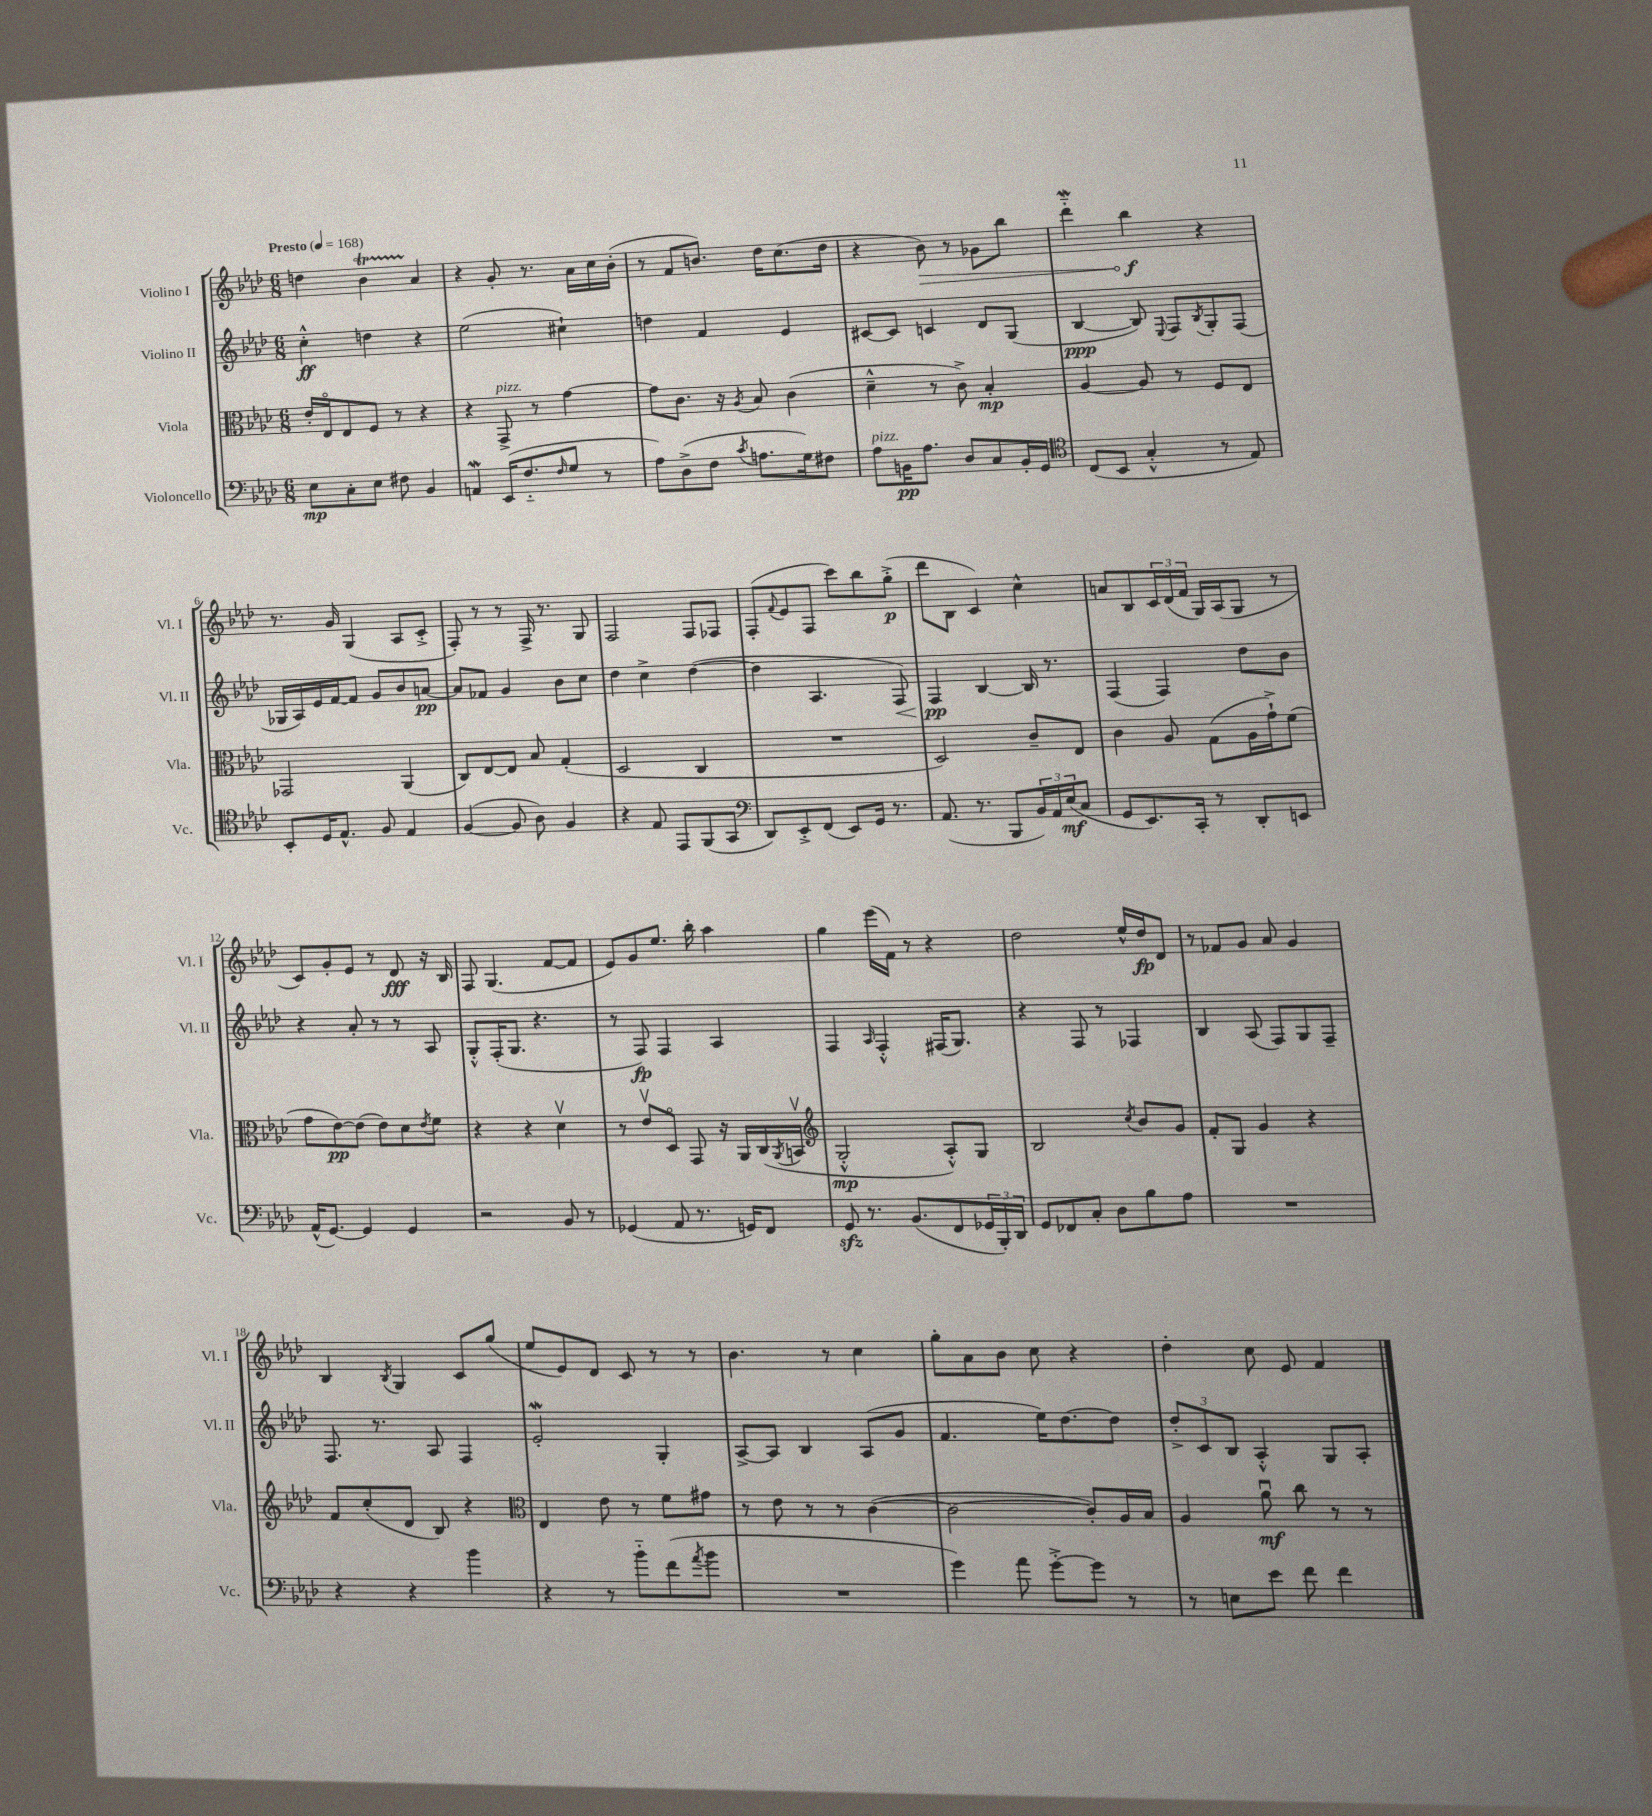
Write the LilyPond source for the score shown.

<<
\new StaffGroup <<
\new Staff = "s0" \with { instrumentName = "Violino I" shortInstrumentName = "Vl. I" } {
    \clef treble \key aes \major \numericTimeSignature \time 6/8 \tempo "Presto" 4 = 168
    d''4 bes'4\startTrillSpan aes'4\stopTrillSpan |
    r4 g'8-. r8. aes'16 c''16 bes'16-.( |
    r8 f'8 b'8.) des''16 c''8.( des''16 |
    r4 \once \override Hairpin.circled-tip = ##t bes'8\>) r8 ges'8 bes''8 |
    des'''4-_\mordent bes''4\f\! r4 |
    r8. g'16 g4( aes8 c'8-.-> |
    f8-.) r8 r8 f16-> r8. g8 |
    f2 f8 fes8 |
    f8-.( \appoggiatura { f'8 } ees'8 f8 c'''8) bes''8 g''8-.->\p( |
    des'''8 bes8 c'4) c''4-^ |
    a'8 bes8 \tuplet 3/2 { c'16 des'16( f'16 } g16) aes16( g8 r8 |
    c'8) g'8-. ees'8 r8 des'8\fff r16 bes16 |
    f8 g4.( f'8~ f'8 |
    ees'8) g'8 ees''8. bes''16-. aes''4 |
    g''4 ees'''16( f'16) r8 r4 |
    des''2 ees''16-^ des''16\fp des'8 |
    r8 fes'8 g'8 aes'8 g'4 |
    bes4 \acciaccatura { bes8 } g4 c'8 g''8( |
    ees''8 ees'8) des'8 c'8 r8 r8 |
    bes'4. r8 c''4 |
    g''8-. aes'8 bes'8 c''8 r4 |
    des''4-. c''8 ees'8 f'4 \bar "|." |
}
\new Staff = "s1" \with { instrumentName = "Violino II" shortInstrumentName = "Vl. II" } {
    \clef treble \key aes \major \numericTimeSignature \time 6/8
    c''4-.-^\ff d''4 r4 |
    ees''2( cis''4-!) |
    d''4 f'4 ees'4 |
    cis'8~ cis'8 c'4 des'8 g8( |
    bes4~\ppp bes8) \appoggiatura { ees8 } f8 \acciaccatura { bes8 } g8-. f8( |
    ges16 aes16) ees'16 f'16~ f'8 g'8 bes'8 a'8~\pp |
    a'8 fes'8 g'4 bes'8 c''8 |
    des''4 c''4-> des''4~( |
    des''4 aes4. f8\<) |
    f4\pp\! bes4~ bes16 r8. |
    f4( f4) des''8 bes'8 |
    r4 aes'8-. r8 r8 aes8 |
    g8-.-^ f16-.( g8. r4. |
    r8 f8\fp) f4 aes4 |
    f4 \grace { aes16 } f4-.-^ fis16( g8.) |
    r4 f8 r8 fes4 |
    bes4 aes8( f8) g8 f8-- |
    f8. r8. aes8 f4 |
    ees'2-.\mordent g4-. |
    aes8~-> aes8 bes4 aes8( g'8 |
    f'4. ees''16) des''8.~ des''8 |
    \tuplet 3/2 { des''8-.-> c'8 bes8 } aes4-.-^ g8 aes8-. \bar "|." |
}
\new Staff = "s2" \with { instrumentName = "Viola" shortInstrumentName = "Vla." } {
    \clef alto \key aes \major \numericTimeSignature \time 6/8
    ees'16-. ees16\flageolet ees8 f8 r8 r4 |
    r4 g,8->^\markup { \italic "pizz." } r8 g'4~ |
    g'8 c'8. r16 \acciaccatura { aes8 } bes8 c'4( |
    des'4---^ r8 c'8->) bes4-.\mp |
    aes4~ aes8 r8 f8 ees8 |
    ges,2 aes,4( |
    c8) ees8~ ees8 bes8 g4-.( |
    des2 c4 |
    R2. |
    des2) c'8-- ees8 |
    c'4 aes8 g8( aes16 g'16-!->) f'8( |
    g'8 ees'8~\pp) ees'8( ees'8) des'8 \acciaccatura { ees'8 } f'8 |
    r4 r4 des'4\upbow |
    r8 ees'8\upbow des8\flageolet g,8 r16 aes,16 c16( \acciaccatura { aes,8 } b,16\upbow |
    \clef treble g2-.-^\mp aes8-.-^) g8 |
    bes2 \acciaccatura { c''8 } bes'8 g'8 |
    f'8-. g8 g'4 r4 |
    f'8 c''8-.( des'8 bes8) r4 |
    \clef alto ees4 ees'8 r8 f'8 gis'8 |
    r8 ees'8 r8 r8 c'4~( |
    c'2~ c'8-.) aes16 bes16 |
    aes4 aes'8\downbow\mf c''8 r8 r8 \bar "|." |
}
\new Staff = "s3" \with { instrumentName = "Violoncello" shortInstrumentName = "Vc." } {
    \clef bass \key aes \major \numericTimeSignature \time 6/8
    ees8\mp c8-. ees8 fis8 bes,4 |
    a,4\mordent ees,16( f8.-_ \grace { f16 } g8 r8 |
    aes8) des8->( f8 \acciaccatura { c'8 } a8. g16) fis8 |
    aes8^\markup { \italic "pizz." } b,16\pp aes8. des8 c8 b,16-. g,16 |
    \clef tenor c8( bes,8 g4-.-^ r8 ees8) |
    bes,8-. des16 ees8.-^ f8 ees4 |
    f4~( f8 aes8) f4 |
    r4 ees8 ees,8 f,8( g,8 |
    \clef bass des,8) ees,8-.-> f,8( ees,8) g,16 r8. |
    aes,8.( r8. bes,,8 \tuplet 3/2 { bes,16) aes,16 ees16\mf( } c8 |
    g,8 ees,8.) c,16-. r8 des,8-. e,8 |
    aes,16-^( g,8.~) g,4 g,4 |
    r2 bes,8 r8 |
    ges,4( aes,8 r8. g,16) f,8 |
    g,8\sfz r8. bes,8.( f,8 \tuplet 3/2 { ges,16 bes,,16-.) des,16 } |
    g,8 fes,8 c8-. des8 bes8 aes8 |
    R2. |
    r4 r4 bes'4 |
    r4 r8 bes'8-_ f'8( \acciaccatura { aes'8 } bes'8 |
    R2. |
    g'4) aes'8 g'8~-.-> g'8 r8 |
    r8 e8 ees'8 f'8 f'4 \bar "|." |
}
>>
>>
